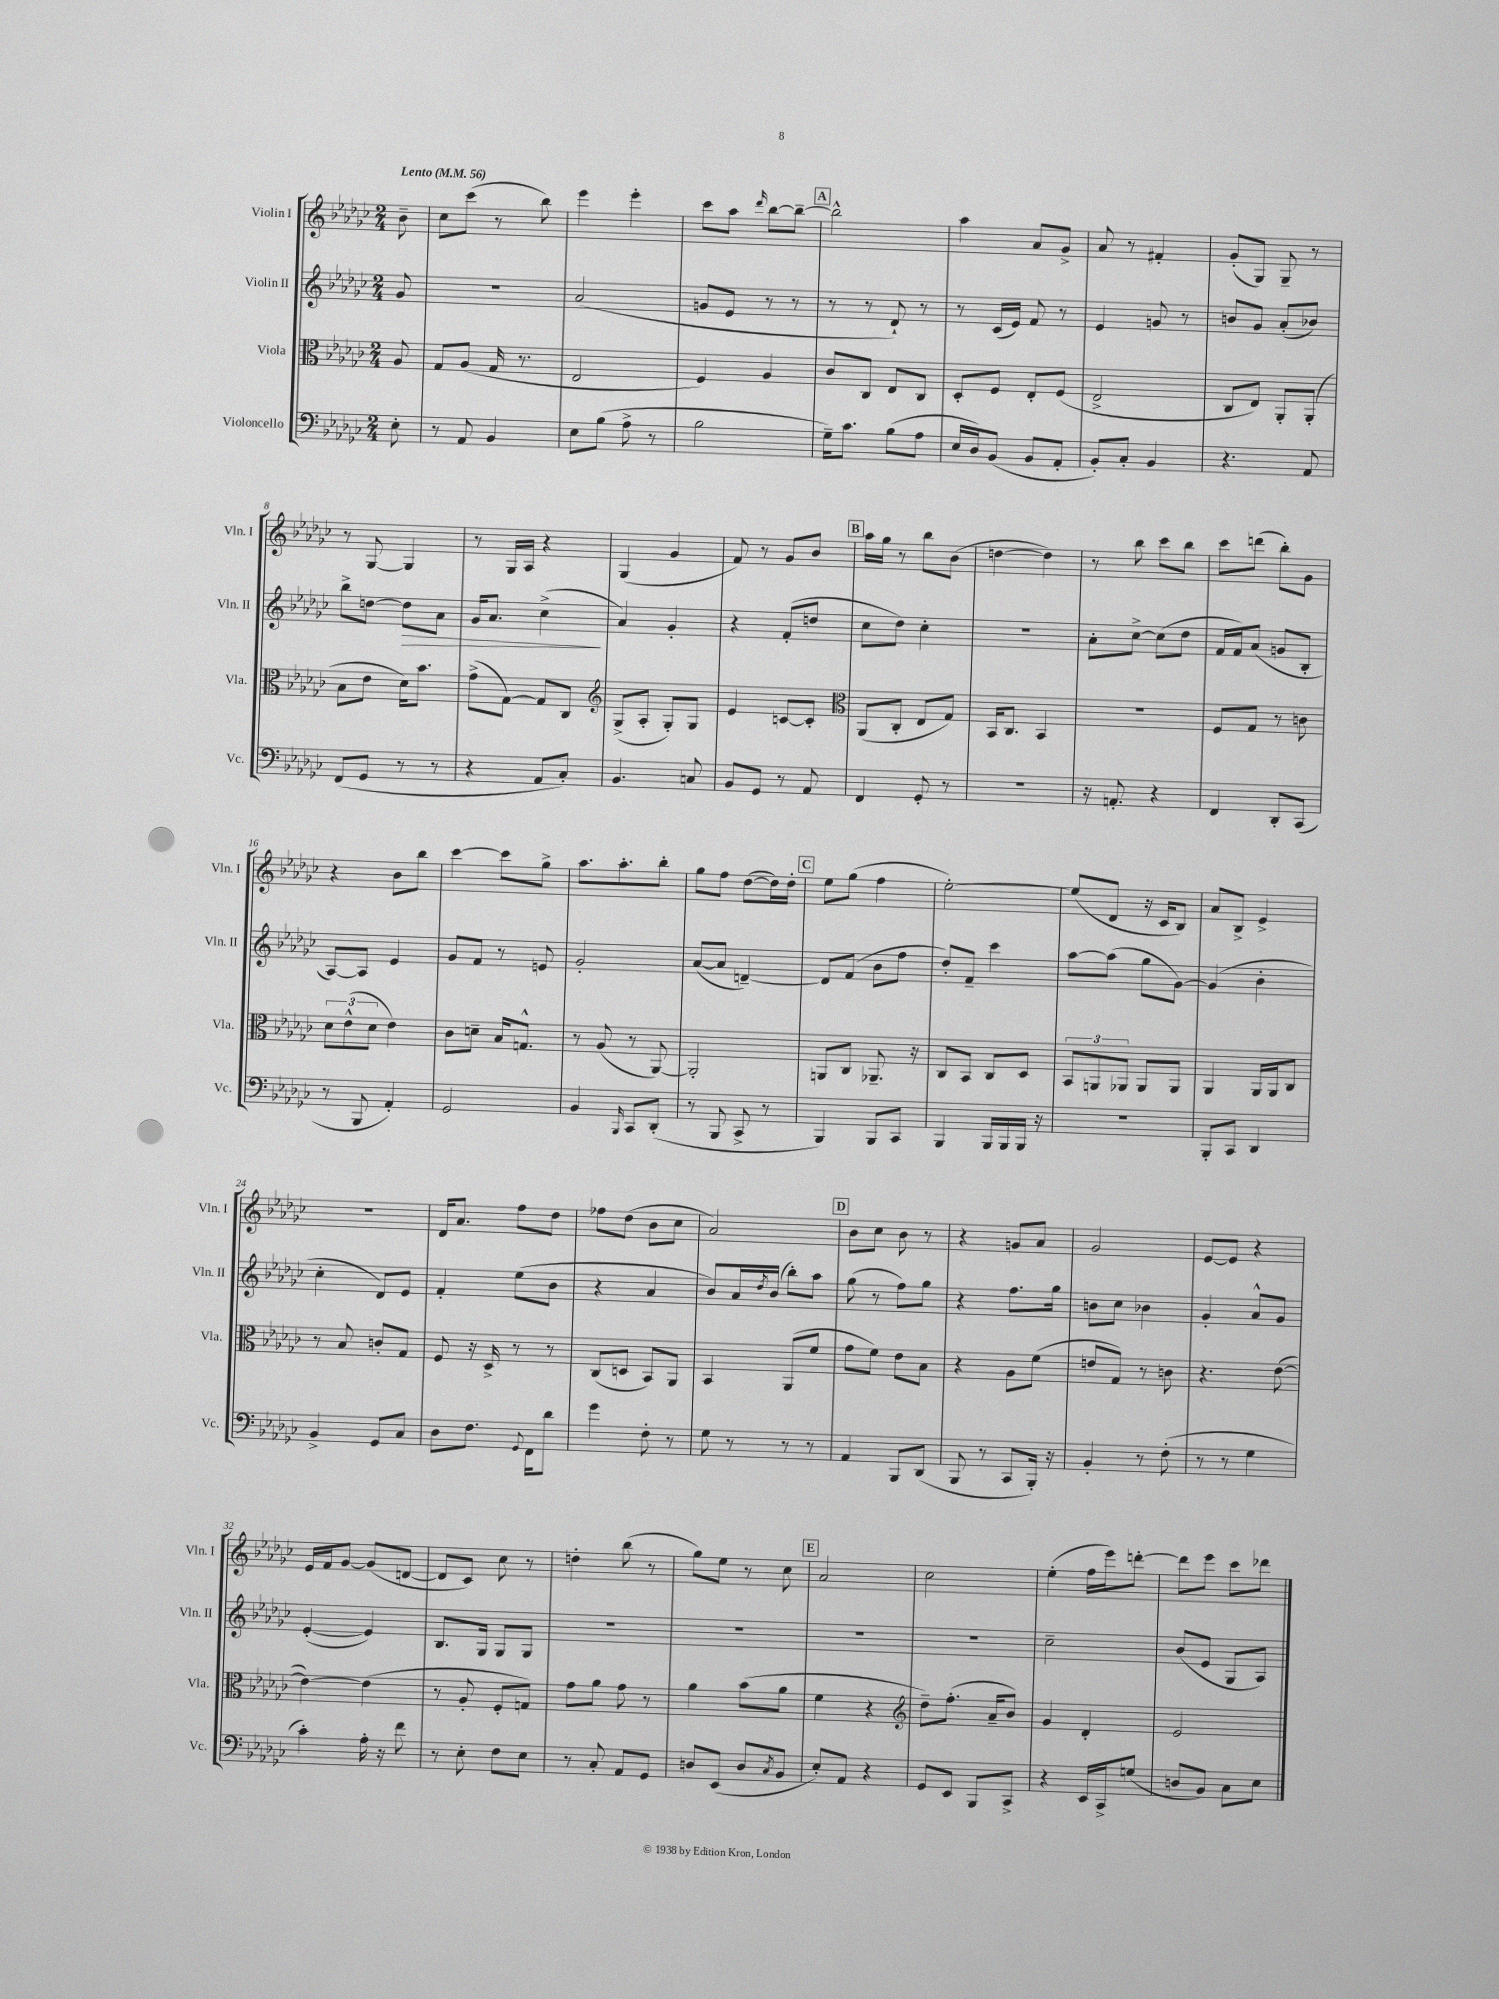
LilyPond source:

<<
\new StaffGroup <<
\new Staff = "s0" \with { instrumentName = "Violin I" shortInstrumentName = "Vln. I" } {
    \clef treble \key ges \major \numericTimeSignature \time 2/4 \partial 8 \tempo "Lento" 4 = 56
    bes'8-- |
    ces''8 ces'''8( r8 bes''8) |
    ees'''4 ees'''4-. |
    ces'''8 aes''8 \grace { des'''16 } bes''8~ bes''8~-- |
    \mark \markup { \box "A" } bes''2-^ |
    aes''4 aes'8 ges'8-> |
    aes'8 r8 fis'4-. |
    ges'8-.( ges8) ges8-- r8 |
    r8 ges8~ ges4 |
    r8 ges16 aes16 r4 |
    ges4( ges'4 |
    f'8) r8 ges'8 bes'8 |
    \mark \markup { \box "B" } aes''16 ges''16 r8 bes''8 bes'8( |
    d''4~ d''4) |
    r8 bes''8 ces'''8 bes''8 |
    ces'''8 d'''8( bes''8-.) ges'8 |
    r4 bes'8 bes''8 |
    ces'''4~ ces'''8 ges''8-> |
    aes''8. aes''8.-. bes''8-. |
    ges''8 f''8 des''8~( des''16) des''16-. |
    \mark \markup { \box "C" } ees''8 ges''8( f''4 |
    ees''2~-.) |
    ees''8( des'8 r16 ces'16 bes8) |
    aes'8 bes8-> ees'4-> |
    r2 |
    des'16 aes'8. f''8 des''8 |
    fes''8 des''8( bes'8 ces''8 |
    aes'2) |
    \mark \markup { \box "D" } bes'8 ces''8 bes'8 r8 |
    r4 g'8 aes'8 |
    ges'2 |
    ees'8~ ees'8 r4 |
    ees'16 f'16 ges'8~ ges'8( d'8~ |
    d'8 ces'8) ces''8 r8 |
    d''4-. bes''8( r8 |
    ges''8) ees''8 r8 ces''8 |
    \mark \markup { \box "E" } aes'2 |
    ces''2 |
    ees''4-.( f''16 ees'''16) d'''8~-. |
    d'''8 ees'''8 ces'''8 des'''8 \bar "|." |
}
\new Staff = "s1" \with { instrumentName = "Violin II" shortInstrumentName = "Vln. II" } {
    \clef treble \key ges \major \numericTimeSignature \time 2/4 \partial 8
    ges'8 |
    R2 |
    aes'2( |
    g'8 ees'8 r8 r8 |
    \mark \markup { \box "A" } r8 r8 des'8-!) r8 |
    r8 ces'16( ees'16) f'8 r8 |
    ees'4 g'8 r8 |
    b'8 ges'8 aes'8-.( bes'8) |
    bes''8-> d''8~ d''8\> aes'8 |
    ges'16 aes'8. ces''4->\!( |
    aes'4) ges'4-. |
    r4 f'8-.( d''8 |
    \mark \markup { \box "B" } ces''8 des''8) ces''4-. |
    R2 |
    aes'8-. ces''8~-> ces''8( des''8 |
    f'16 f'16) aes'8( g'8 bes8-. |
    aes8~) aes8 ees'4 |
    ges'8 f'8 r8 e'8 |
    ges'2-. |
    aes'8~( aes'8 d'4~--) |
    \mark \markup { \box "C" } d'8 f'8( bes'8 f''8 |
    des''8-.) f'8-- ces'''4 |
    aes''8~ aes''8( ges''8 ges'8~) |
    ges'4( bes'4-. |
    ces''4-. des'8) ees'8 |
    f'4-. ees''8( bes'8 |
    r4 aes'4 |
    bes'8) aes'16 \acciaccatura { des''8 } bes'16( bes''8-.) aes''8 |
    \mark \markup { \box "D" } ges''8( r8 f''8) ges''8 |
    r4 f''8. ges''16 |
    b'8 ces''8 bes'4 |
    ges'4-. aes'8-^ ges'8 |
    ees'4~-.( ees'4) |
    bes8. ges16 ges8 ges8 |
    R2 |
    R2 |
    \mark \markup { \box "E" } R2 |
    R2 |
    ces''2-- |
    bes'8( ees'8 ges8 aes8) \bar "|." |
}
\new Staff = "s2" \with { instrumentName = "Viola" shortInstrumentName = "Vla." } {
    \clef alto \key ges \major \numericTimeSignature \time 2/4 \partial 8
    aes8 |
    ges8 aes8( ges16 r8. |
    ees2 |
    f4) aes4 |
    \mark \markup { \box "A" } ces'8 ces8 ees8 ces8 |
    des8-. f8 ees8-. f8( |
    ees2-> |
    ces8 ees8) aes,8-. aes,8-.( |
    bes8 ees'8 des'16) bes'8. |
    ges'8->( ges8~) ges8 ces8 |
    \clef treble ges8->( aes8-. ges8-.) ges8 |
    ees'4 c'8~ c'8-. |
    \mark \markup { \box "B" } \clef alto aes,8( ces8-. ees8 ges8) |
    bes,16 ces8. bes,4 |
    r2 |
    f8 ges8 r8 c'8 |
    \tuplet 3/2 { des'8 ees'8-^( des'8 } ees'4) |
    ces'8 d'8-- bes16 g8.-^ |
    r8 aes8( r8 aes,8~) |
    aes,2-. |
    \mark \markup { \box "C" } a,8 ces8 aes,8.-- r16 |
    ces8 bes,8 ces8 des8 |
    \tuplet 3/2 { bes,8 a,8 aes,8 } aes,8 aes,8 |
    aes,4 aes,16 aes,16 ces8 |
    r8 bes8 c'8-. ges8 |
    f8 r16 des16-> r8 r8 |
    ces8( d8 bes,8) aes,8 |
    bes,4 aes,8( f'8 |
    \mark \markup { \box "D" } ges'8 f'8) ees'8 bes8 |
    r4 aes8 f'8( |
    e'8 ges8) r8 c'8 |
    r4. ees'8~( |
    ees'4~) ees'4( |
    r8 aes8-. f8-. g8) |
    ges'8 aes'8 ges'8 r8 |
    aes'4 bes'8( aes'8 |
    \mark \markup { \box "E" } f'4 r4 |
    \clef treble des''8--) f''8.-.( aes'16-- bes'8) |
    ges'4 des'4-. |
    ees'2 \bar "|." |
}
\new Staff = "s3" \with { instrumentName = "Violoncello" shortInstrumentName = "Vc." } {
    \clef bass \key ges \major \numericTimeSignature \time 2/4 \partial 8
    ees8-. |
    r8 aes,8 bes,4 |
    ees8 bes8( aes8-> r8 |
    bes2 |
    \mark \markup { \box "A" } ges16--) ces'8. bes8( aes8 |
    ees16 des16) bes,8( bes,8 aes,8-. |
    bes,8-.) ces8-. bes,4 |
    r4. aes,8 |
    f,8( ges,8 r8 r8 |
    r4 aes,8 ces8-.) |
    bes,4. c8 |
    bes,8 ges,8 r8 aes,8 |
    \mark \markup { \box "B" } f,4 ges,8-. r8 |
    r2 |
    r16 a,8.-. r4 |
    f,4 des,8-. ces,8( |
    r8 bes,,8 aes,4-.) |
    ges,2 |
    bes,4 \grace { bes,,16 } ces,8 des,8-.( |
    r8 bes,,8 ces,8-> r8 |
    \mark \markup { \box "C" } bes,,4) bes,,8 ces,8 |
    bes,,4 bes,,16 bes,,16 bes,,16 r16 |
    R2 |
    bes,,8-. ces,8 des,4 |
    bes,4-> ges,8 ces8 |
    des8 f8. \appoggiatura { ges,8 } f,16 des'8 |
    ges'4 f8-. r8 |
    ges8 r8 r8 r8 |
    \mark \markup { \box "D" } aes,4 bes,,8 des,8( |
    bes,,8 r8 ces,8 bes,,16-.) r16 |
    bes,4-. r8 f8-.( |
    r8 r8 ges4 |
    ces'4-.) aes16-. r16 f'8 |
    r8 ees8-. f8 ees8 |
    r8 ces8-. aes,8 ges,8 |
    d8 ees,8( d8 \acciaccatura { ces8 } bes,8 |
    \mark \markup { \box "E" } ees8-.) aes,8 r4 |
    ges,8 ees,8 bes,,8 ces,8-> |
    r4 ees,16 ces,16-> g8( |
    d8 bes,8) ces8 ees8 \bar "|." |
}
>>
>>
